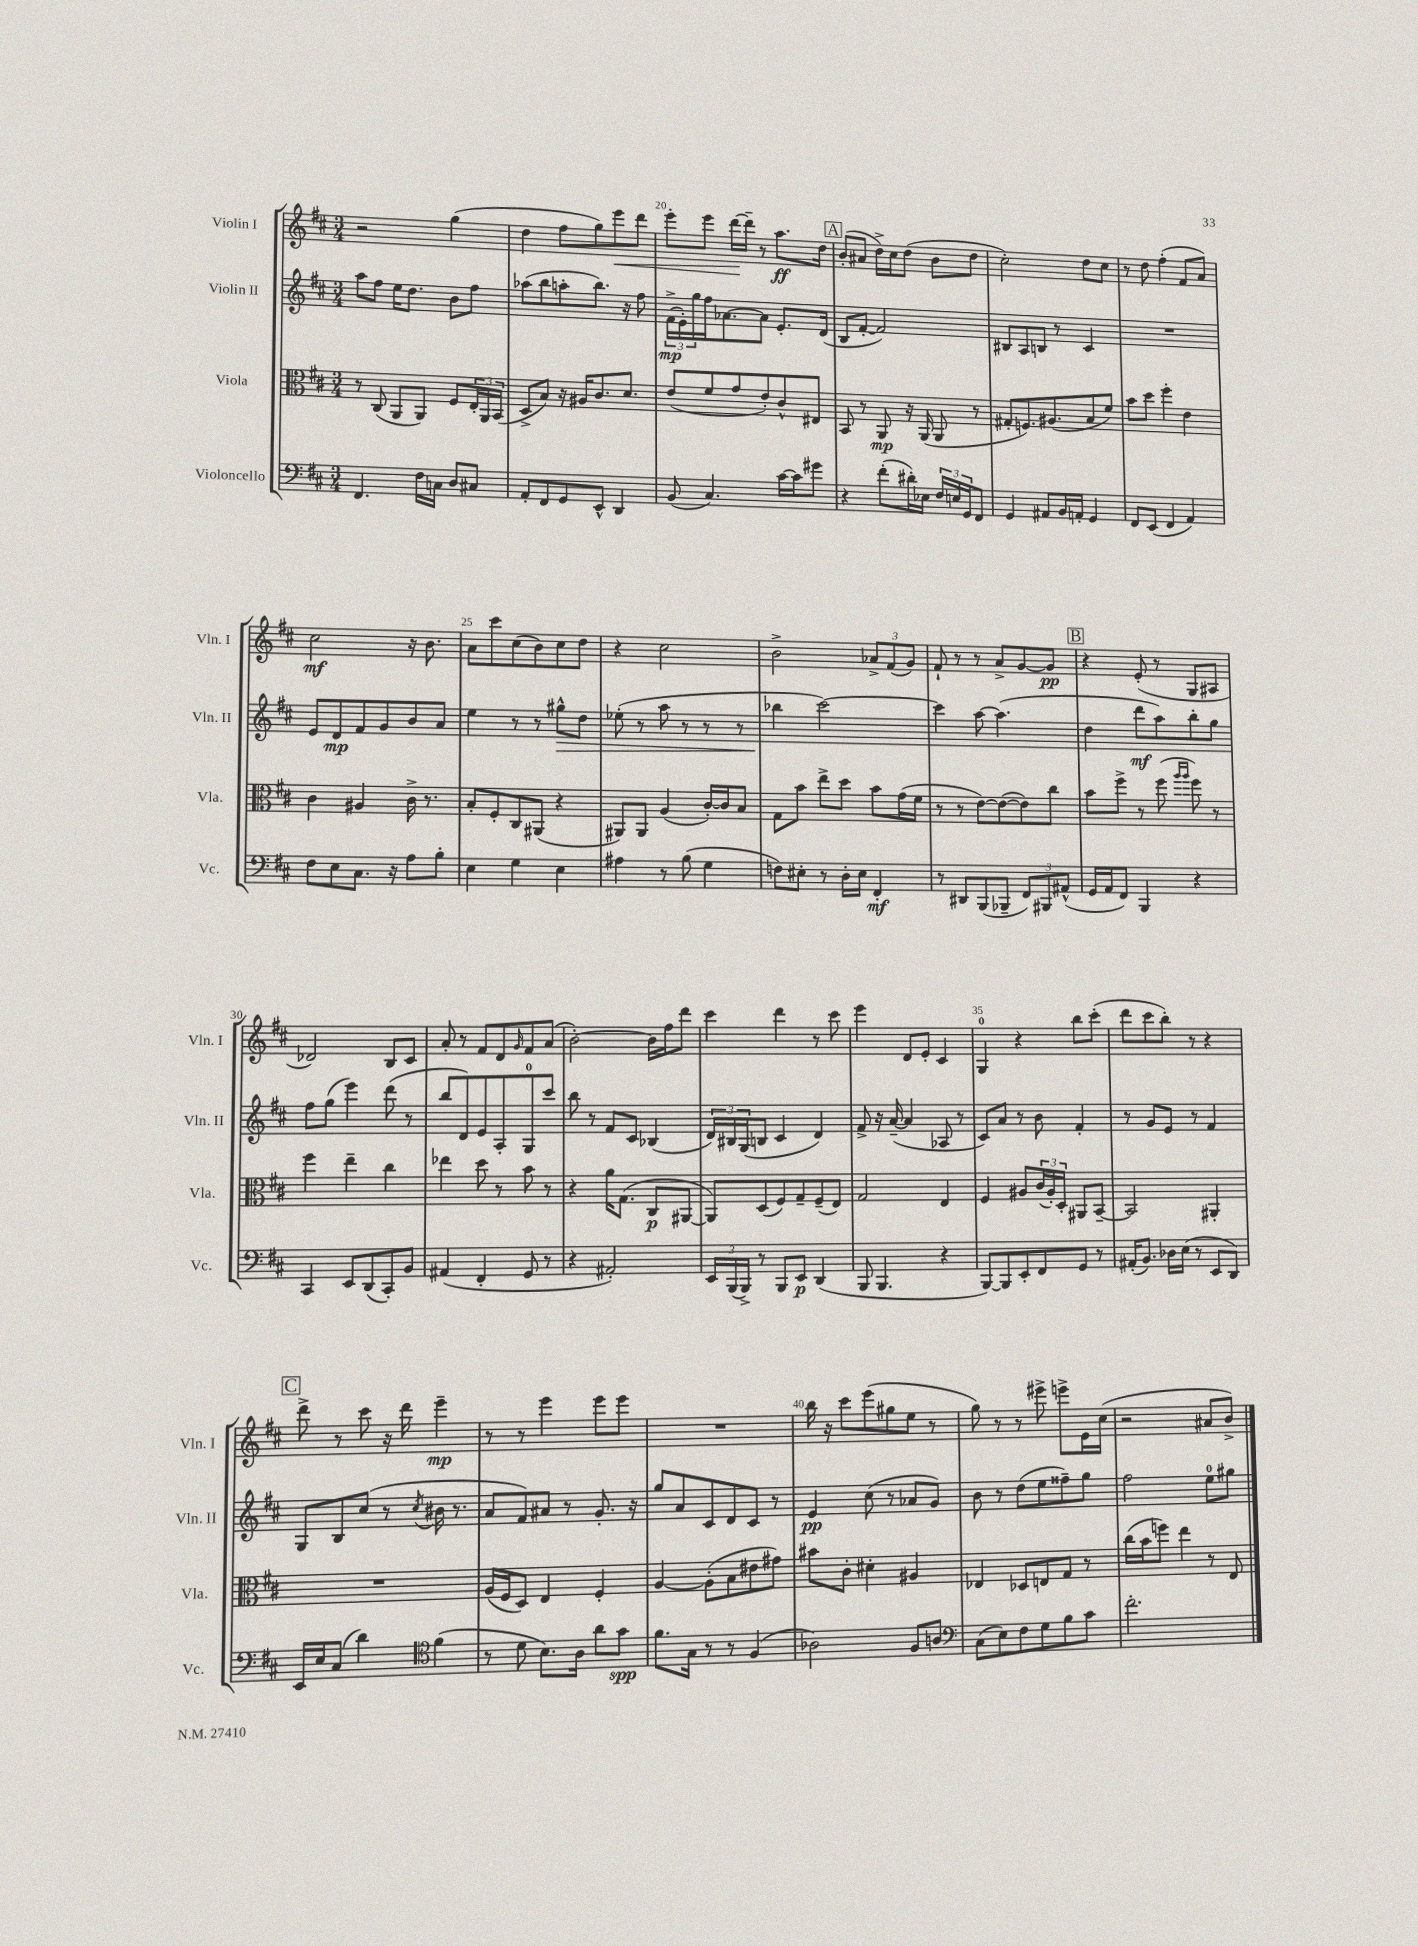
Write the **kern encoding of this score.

**kern	**kern	**kern	**kern
*staff4	*staff3	*staff2	*staff1
*clefF4	*clefC3	*clefG2	*clefG2
*k[f#c#]	*k[f#c#]	*k[f#c#]	*k[f#c#]
*M3/4	*M3/4	*M3/4	*M3/4
4.FF#	8r	8aa	2r
.	(8C#	8ff#	.
.	8AA	16ee	.
.	.	8.dd	.
16F#	8AA)	.	.
16C	.	.	.
8D	8F#	8b	(4gg
8C#	24E'	8ff#	.
.	24AA	.	.
.	(24BB	.	.
=	=	=	=
8AA'	8D^	(8aa-	4dd
8FF#	8B)	8bb	.
8GG	16r	8aa'	8ff#
.	16A#	.	.
8EE^^	8.c#	8.bb)	8gg)
4DD	.	.	8eee
.	8.d	16r	.
.	.	8ff#	8ddd
=	=	=	=
(8BB	(8e	(24f#^	8eee'
.	.	24e')	.
.	.	24gg	.
4.C#)	8f#	16ff#	8eee
.	.	[8.a-	.
.	8g	.	[16ddd
.	.	.	16ddd~]
.	8e')	8a-]	8r
[16c#	8c#^^	8.e'	8.aa
16c#]	.	.	.
8g#	8E#	.	.
.	.	(16d	16dd
=	=	=	=
4r	8BB	8B	(8b'
.	8r	[8f#'	8a#
(8f#'	8AA	2f#])	16dd^)
.	.	.	16cc#
16d#')	16r	.	(8dd
16E-	(16AA	.	.
24F#	8AA	.	8b
24E	.	.	.
24GG	.	.	.
8FF#	8r	.	8dd
=	=	=	=
4GG	8G#'	8B#	2cc#')
.	8.F)	8A	.
8AA#	.	8B	.
.	(8.A#	.	.
16BB	.	8r	.
16AA'	.	.	.
4GG	8B	4c#	8dd
.	8f#)	.	8cc#
=	=	=	=
8FF#	8b	2.r	8r
(8EE	8dd	.	8dd
4FF#	4ff#'	.	(4ff#'
4AA)	4e	.	8f#
.	.	.	8a)
=	=	=	=
8F#	4c#	8e	2cc#
8E	.	8d	.
8.C#	4A#	8f#	.
.	.	8g	.
16r	.	.	.
8A	16c#^	8b	16r
.	8.r	.	8.b
8B'	.	8a	.
=	=	=	=
4E	8B'	4ee	8a
.	8F#'	.	8ccc#
4G	8C#	8r	(8cc#
.	(8AA#	8r	8b)
4E	4r	8gg#^^	8cc#
.	.	8dd	8dd
=	=	=	=
4A#	8AA#)	(8ee-'	4r
.	8AA#	8r	.
8r	(4A	8aa	2cc#
(8B	.	8r	.
4G	[16c#')	8r	.
.	16c#]	.	.
.	8B	8r	.
=	=	=	=
8F)	8G	4bb-	2b^
8E#'	8b	.	.
8r	8ee^	[2ccc#)	.
16D'	8dd	.	.
16E#	.	.	.
4FF#'	8b	.	12a-^
.	.	.	(12f#
.	(16g	.	.
.	.	.	12g)
.	16f#	.	.
=	=	=	=
8r	8r	4ccc#]	8f#`
8DD#	8r	.	8r
(8BBB	[8e)	[8aa	8r
8BBB-~	(8e_	(4.aa]	8a^
12FF#)	8e])	.	[8g
12BBB#	.	.	.
.	8cc#	.	8g]
(12AA#^^	.	.	.
=	=	=	=
16GG	8b	4dd	4r
16AA	.	.	.
8FF#)	8ff#^	.	.
4BBB	8r	8ddd	(8e'
.	(8ff#	8aa)	8r
.	16qqaa	.	.
.	16qqaa	.	.
4r	8ff#)	8bb'	8G
.	8r	8gg	8A#
=	=	=	=
4CC#	4ff#	8ff#	2d-)
.	.	(8gg	.
8EE	4ee~	4eee)	.
(8DD	.	.	.
8CC#')	4cc#	(8ddd	8B
8BB	.	8r	8c#
=	=	=	=
(4AA#	4ee-	8bb	8a'
.	.	8d)	8r
4FF#'	8dd	8e	8f#
.	8r	8A'	8d
.	.	.	16qqg
8GG	8b	8G	8f#
8r	8r	8ccc#	(8a
=	=	=	=
4r	4r	8bb	[2b')
.	.	8r	.
2AA#')	16a	8f#	.
.	(8.G	.	.
.	.	8c#	.
.	8C#	(4B-	16b]
.	.	.	16ff#
.	[8AA#	.	8ddd
=	=	=	=
24EE	8AA#])	24d)	4ccc#
(24BBB	.	24B#	.
24BBB^)	.	(24G	.
8r	(8D	8B	.
8BBB	8F#)	4c#	4ddd
8EE	8G~	.	.
(4DD	(8F#~	4d)	8r
.	8E)	.	8ccc#
=	=	=	=
8BBB	2G	8f#^	4eee
4.BBB	.	16r	.
.	.	([16a~	.
.	.	4a]	8d
.	.	.	8e'
4r	4E	8A-	4c#
.	.	8r	.
=	=	=	=
[8BBB)	4F#	8c#)	4G
8BBB]	.	8a	.
8EE'	8A#	8r	4r
8FF#	(24c#	8b	.
.	24A#')	.	.
.	24D'	.	.
8GG	8AA#	4f#'	8bb
8r	[8BB~	.	(8ccc#'
=	=	=	=
(16AA#'	2BB]	8r	8ddd
8.BB)	.	.	.
.	.	8g	8ccc#
16D-	.	8e	8bb')
(16E	.	.	.
8r	.	8r	8r
8EE	4AA#'	4f#	4r
8DD)	.	.	.
=	=	=	=
16EE	2.r	8G	8ddd^
16E	.	.	.
(8C#	.	8B	8r
4d)	.	(8cc#	8ccc#
.	.	8r	16r
.	.	.	16ddd
*clefC4	*	*	*
.	.	8qcc#	.
(4f#	.	16b#	4eee~
.	.	8.r	.
=	=	=	=
8r	(16A	8a	8r
.	16F#	.	.
8d	8D)	8f#)	8r
8.B)	4E	8a#	4eee
.	.	8r	.
16A	.	.	.
8a	4F#'	8.g'	8eee
8g	.	.	8eee
.	.	16r	.
=	=	=	=
8.f#	[4A	8gg	2.r
.	.	8a	.
16G	.	.	.
8r	(8A']	8c#	.
8r	8B	8d	.
(4F#	8e#	8c#	.
.	8g#)	8r	.
=	=	=	=
2A-)	8b#	4e	16bb
.	.	.	16r
.	8c#'	.	8ccc#
.	4d#'	(8cc#	(8eee
.	.	8r	8gg#
8F#	4A#	8a-	8ee
8A	.	8g)	8r
=	=	=	=
*clefF4	*	*	*
(8C#	4E-	8b	8gg)
8E)	.	8r	8r
8F#	8D-	(8dd	8r
8G	8E	8ee	8eee#^
8B	8G	8ff##~)	8eee^
8c#	8r	8gg	16e
.	.	.	(16cc#
=	=	=	=
2.f#'	(16cc#	2ff#	2r
.	16b	.	.
.	8ff)	.	.
.	4ee	.	.
.	8r	8ee	8a#
.	8E	8gg#	8b^)
==	==	==	==
*-	*-	*-	*-
